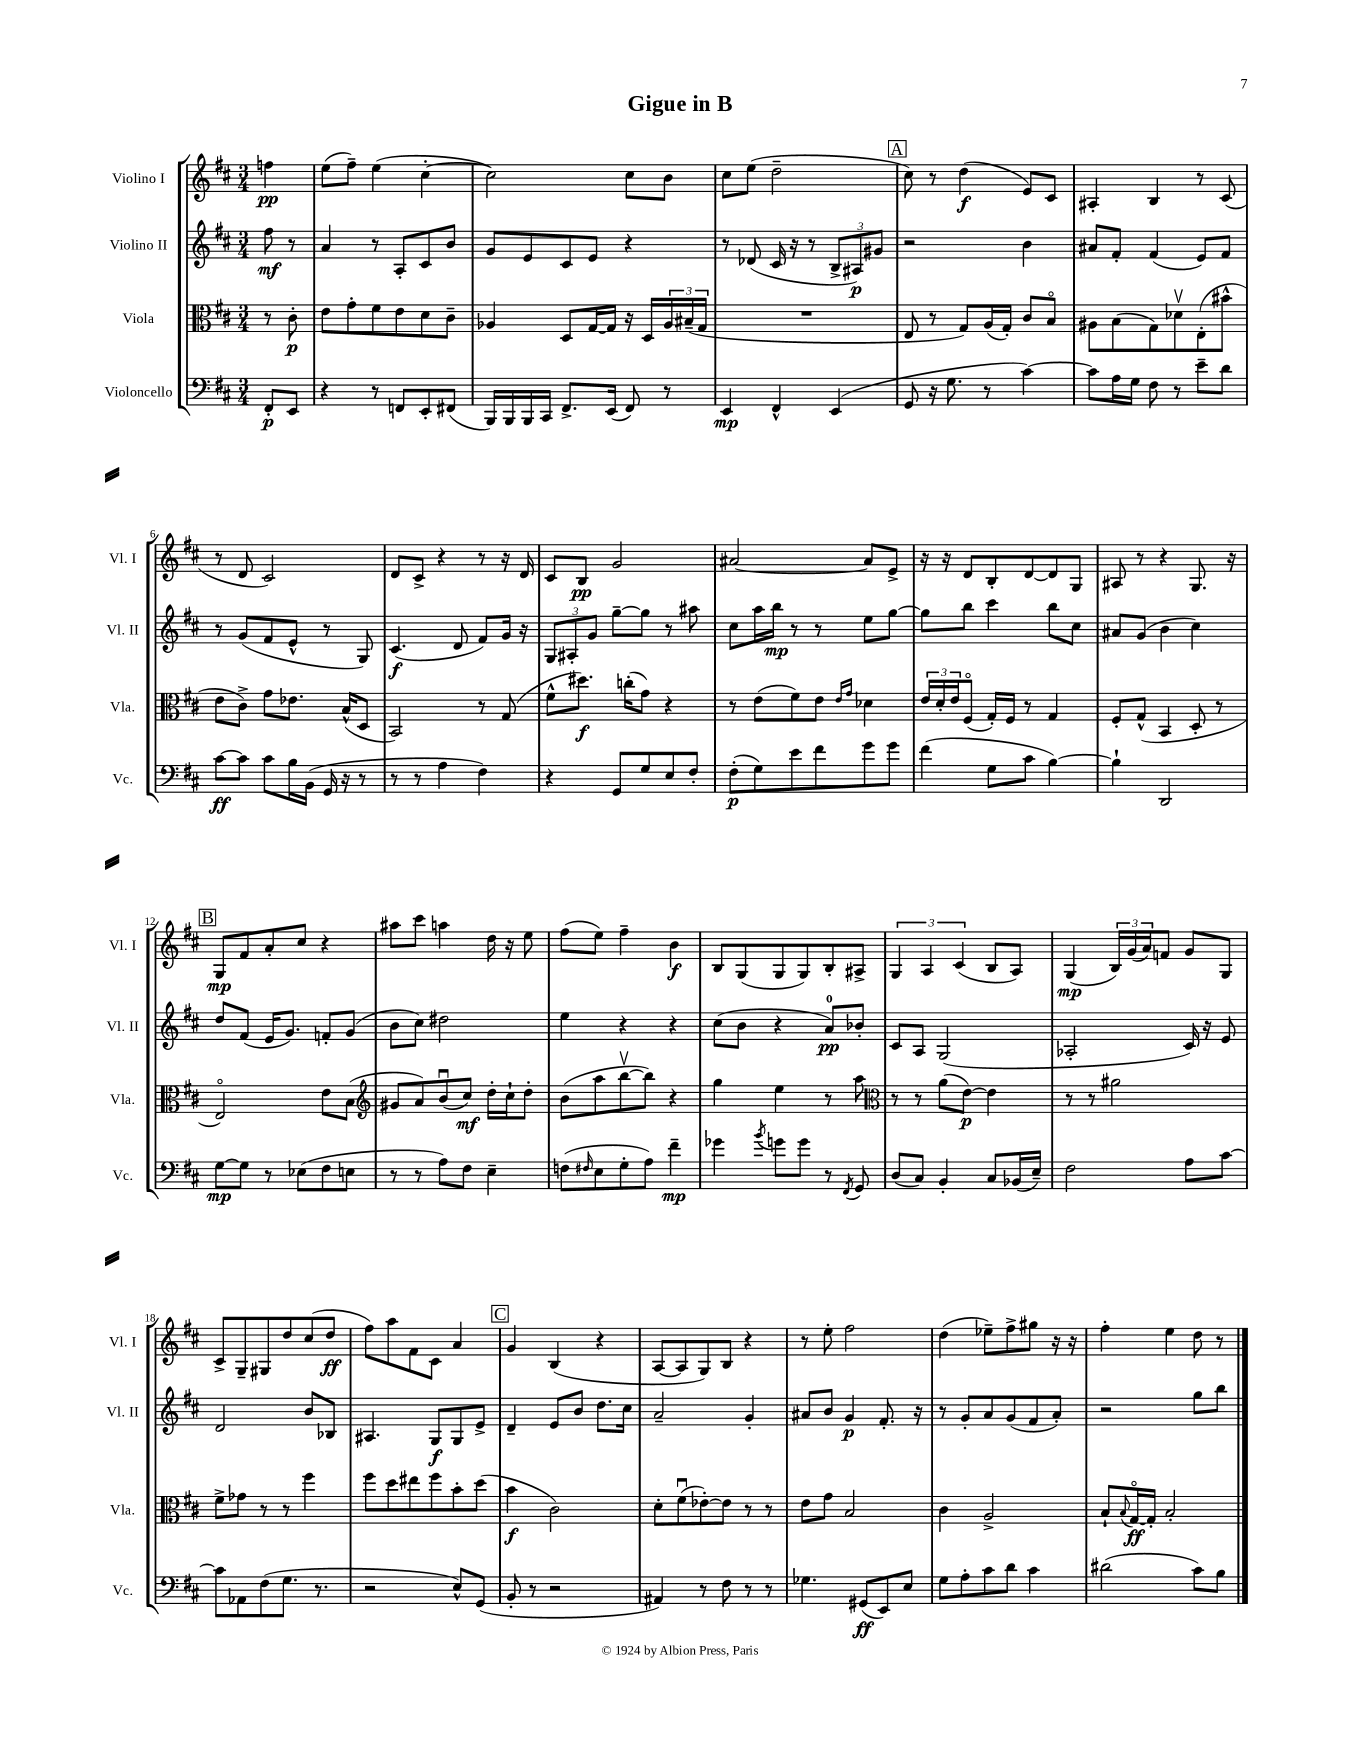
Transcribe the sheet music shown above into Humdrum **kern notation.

**kern	**kern	**kern	**kern
*staff4	*staff3	*staff2	*staff1
*clefF4	*clefC3	*clefG2	*clefG2
*k[f#c#]	*k[f#c#]	*k[f#c#]	*k[f#c#]
*M3/4	*M3/4	*M3/4	*M3/4
8FF#'	8r	8ff#	4ff
8EE	8c#'	8r	.
=	=	=	=
4r	8e	4a	(8ee
.	8g'	.	8ff#~)
8r	8f#	8r	(4ee
8FF	8e	8A'	.
8EE'	8d	8c#	[4cc#'
(8FF#	8c#~	8b	.
=	=	=	=
16BBB)	4A-	8g	2cc#])
16BBB	.	.	.
16BBB	.	8e	.
16CC#	.	.	.
8.FF#^	8D	8c#	.
.	[16G	8e	.
(16EE	16G]	.	.
8FF#)	16r	4r	8cc#
.	16D	.	.
8r	24A-	.	8b
.	(24B#~	.	.
.	24G	.	.
=	=	=	=
4EE	2.r	8r	8cc#
.	.	(8d-	(8ee
4FF#^^	.	16c#	2dd~
.	.	16r	.
.	.	8r	.
(4EE	.	12B^	.
.	.	12A#)	.
.	.	12g#	.
=	=	=	=
8GG	8E	2r	8cc#)
16r	8r	.	8r
8.G	.	.	.
.	8G)	.	(4dd
8r	(16A	.	.
.	16G')	.	.
[4c#)	8c#	4b	8e)
.	8Bo	.	8c#
=	=	=	=
8c#]	8A#	8a#	4A#'
16A	(8B	8f#'	.
16G	.	.	.
8F#	8G)	(4f#	4B
8r	8d-v	.	.
8e~	(8E'	8e)	8r
8d	8b#^^	8f#	(8c#
=	=	=	=
[8c#	8e	8r	8r
8c#]	8c#^)	(8g	8d
8c#	8g	8f#	2c#)
16B	8.e-	8e^^	.
(16BB	.	.	.
16GG	.	8r	.
16r	(16B^^	.	.
8r	8D	8G)	.
=	=	=	=
8r	2BB)	(4.c#	8d
8r	.	.	8c#^
4A	.	.	4r
.	.	8d	.
4F#)	8r	8f#)	8r
.	(8G	16g	16r
.	.	16r	16d
=	=	=	=
4r	8f#^^	12G	8c#
.	.	12A#'	.
.	8.dd#)	.	8B
.	.	12g	.
8GG	.	[8gg~	2g
.	(16cc'	.	.
8G	8g)	8gg]	.
8E	4r	8r	.
8F#'	.	8aa#	.
=	=	=	=
(8F#'	8r	8cc#	[2a#
8G)	(8e	16aa	.
.	.	16bb	.
8e	8f#)	8r	.
8f#	8e	8r	.
.	16qqe	.	.
.	16qqg	.	.
8g	4d-	8ee	8a#]
8g	.	[8gg	8e^
=	=	=	=
(4f#	24e	8gg]	16r
.	24d'	.	.
.	.	.	16r
.	24e	.	.
.	(8F#o	8bb	8d
8G	16G')	4ccc#	8B'
.	16F#	.	.
8c#	8r	.	[8d
[4B)	4G	8bb	8d]
.	.	8cc#	8G
=	=	=	=
4B`]	8F#'	8a#	8A#
.	(8G^^	(8g	8r
2DD	4BB	4b	4r
.	8D'	4cc#)	8.G
.	8r	.	.
.	.	.	16r
=	=	=	=
[8G	2Eo)	8dd	8G
8G]	.	(8f#	8f#
8r	.	16e	8a'
.	.	8.g)	.
(8E-	.	.	8cc#
8F#	8e	8f'	4r
8E	(8B	(8g	.
=	=	=	=
*	*clefG2	*	*
8r	8g#	8b	8aa#
8r	8a)	8cc#)	8ccc#
8A)	(8bu	2dd#	4aa
8F#	8cc#)	.	.
4E~	16dd'	.	16dd
.	16cc#`	.	16r
.	8dd'	.	8ee
=	=	=	=
(8F	(8b	4ee	(8ff#
16qqF#	.	.	.
8E	8aa	.	8ee)
8G'	[8bbv	4r	4ff#~
8A)	8bb])	.	.
4f#~	4r	4r	4b
=	=	=	=
4g-	4gg	(8cc#	8B
.	.	8b	(8G
8qb	.	.	.
8g	4ee	4r	8G
8g	.	.	8G)
8r	8r	8a)	8B'
8qFF#	.	.	.
8GG	8aa	8b-'	8A#^
=	=	=	=
*	*clefC3	*	*
(8D	8r	8c#	6G
8C#)	8r	8A	.
.	.	.	6A
4BB'	(8a	(2G	.
.	.	.	(6c#
.	[8e)	.	.
8C#	4e]	.	8B
(16BB-	.	.	8A)
16E~)	.	.	.
=	=	=	=
2F#	8r	2A-'	(4G
.	8r	.	.
.	2a#	.	24B)
.	.	.	(24g
.	.	.	24a)
.	.	.	8f
8A	.	16c#)	8g
.	.	16r	.
[8c#	.	8e	8G
=	=	=	=
8c#]	8f#^	2d	8c#^
8AA-	8g-	.	8G~
(8F#	8r	.	8G#
8.G	8r	.	8dd
.	4ff#	8b	(8cc#
8.r	.	.	.
.	.	8B-	8dd
=	=	=	=
2r	8ff#	4.A#	8ff#)
.	8dd	.	8aa
.	8ee#	.	8f#
.	8ff#	8G	8c#
8E^^)	8b'	8G	4a
(8GG	(8dd	8e^	.
=	=	=	=
8BB'	4b	4d~	4g
8r	.	.	.
2r	2c#)	8e	(4B
.	.	8b	.
.	.	8.dd	4r
.	.	16cc#	.
=	=	=	=
4AA#)	8d'	2a~	[8A
.	(8f#u	.	8A]
8r	[8e-')	.	8G)
8F#	8e-]	.	8B
8r	8r	4g'	4r
8r	8r	.	.
=	=	=	=
4.G-	8e	8a#	8r
.	8g	8b	8ee'
.	2B	4g	2ff#
(8GG#	.	.	.
8EE)	.	8.f#'	.
8E	.	.	.
.	.	16r	.
=	=	=	=
8G	4c#	8r	(4dd
8A'	.	8g'	.
8c#	2A^	8a	8ee-~)
8d	.	(8g	8ff#^
4c#	.	8f#	8gg#
.	.	8a')	16r
.	.	.	16r
=	=	=	=
(2d#	8B`	2r	4ff#'
.	8qqB	.	.
.	[16Go	.	.
.	16G']	.	.
.	2B'	.	4ee
8c#)	.	8gg	8dd
8B	.	8bb	8r
==	==	==	==
*-	*-	*-	*-
